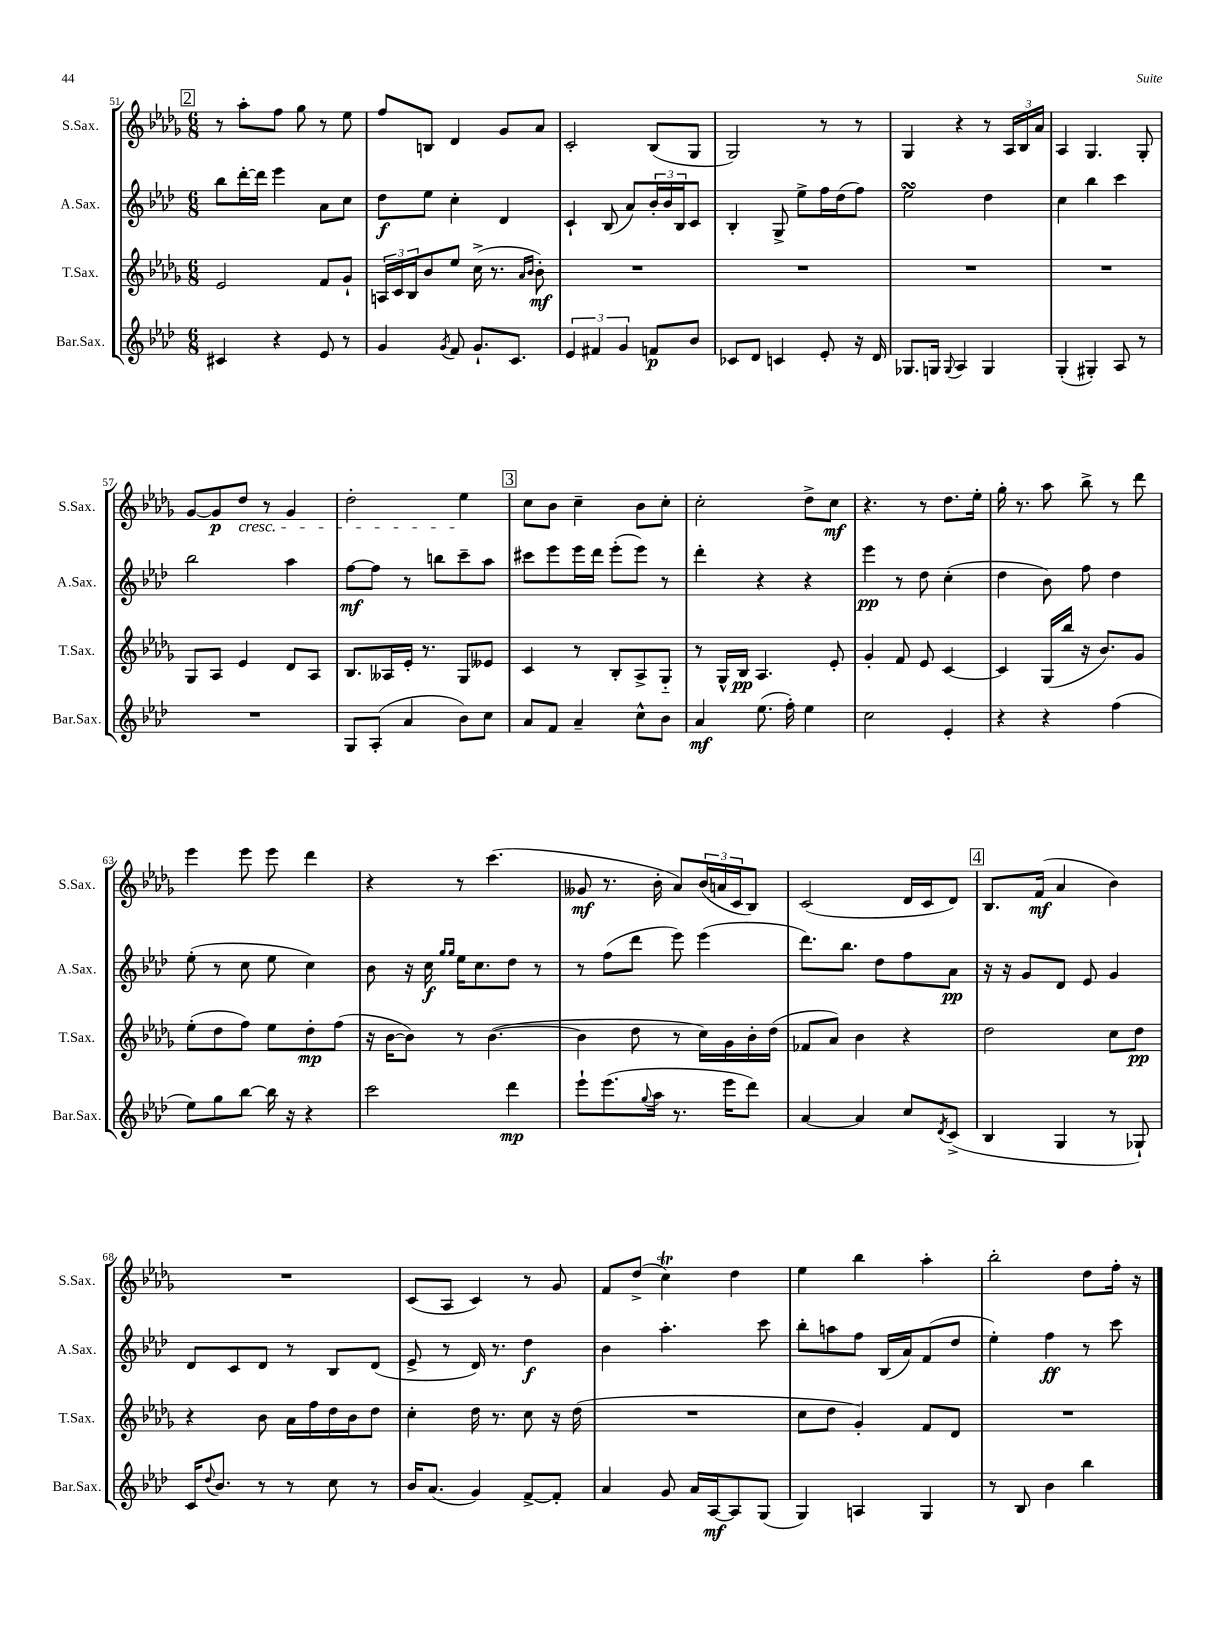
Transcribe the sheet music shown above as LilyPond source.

<<
\new StaffGroup <<
\new Staff = "s0" \with { instrumentName = "S.Sax." shortInstrumentName = "S.Sax." } {
    \clef treble \key des \major \numericTimeSignature \time 6/8
    \mark \markup { \box "2" } r8 aes''8-. f''8 ges''8 r8 ees''8 |
    f''8 b8 des'4 ges'8 aes'8 |
    c'2-. bes8( ges8 |
    ges2) r8 r8 |
    ges4 r4 r8 \tuplet 3/2 { aes16 bes16 aes'16 } |
    aes4 ges4. ges8-. |
    ges'8~ ges'8\p des''8\cresc r8 ges'4 |
    des''2-. ees''4\! |
    \mark \markup { \box "3" } c''8 bes'8 c''4-- bes'8 c''8-. |
    c''2-. des''8-> c''8\mf |
    r4. r8 des''8. ees''16-. |
    ges''16-. r8. aes''8 bes''8-> r8 des'''8 |
    ees'''4 ees'''8 ees'''8 des'''4 |
    r4 r8 c'''4.( |
    geses'8\mf r8. bes'16-. aes'8) \tuplet 3/2 { bes'16( a'16 c'16 } bes8) |
    c'2( des'16 c'16 des'8) |
    \mark \markup { \box "4" } bes8. f'16\mf( aes'4 bes'4) |
    R2. |
    c'8( aes8 c'4) r8 ges'8 |
    f'8 des''8->( c''4\trill) des''4 |
    ees''4 bes''4 aes''4-. |
    bes''2-. des''8 f''16-. r16 \bar "|." |
}
\new Staff = "s1" \with { instrumentName = "A.Sax." shortInstrumentName = "A.Sax." } {
    \clef treble \key aes \major \numericTimeSignature \time 6/8
    \mark \markup { \box "2" } bes''8 des'''16~-. des'''16 ees'''4 aes'8 c''8 |
    des''8\f ees''8 c''4-. des'4 |
    c'4-! bes8( aes'8) \tuplet 3/2 { bes'16-. bes'16 bes16 } c'8 |
    bes4-. g8-> ees''8-> f''16 des''16( f''8) |
    ees''2\turn des''4 |
    c''4 bes''4 c'''4 |
    bes''2 aes''4 |
    f''8~\mf f''8 r8 b''8 c'''8-- aes''8 |
    \mark \markup { \box "3" } cis'''8 ees'''8 ees'''16 des'''16 ees'''8-.( ees'''8) r8 |
    des'''4-. r4 r4 |
    ees'''4\pp r8 des''8 c''4-.( |
    des''4 bes'8) f''8 des''4 |
    ees''8-.( r8 c''8 ees''8 c''4) |
    bes'8 r16 c''16\f \grace { g''16 g''16 } ees''16 c''8. des''8 r8 |
    r8 f''8( des'''8 ees'''8) ees'''4( |
    des'''8.) bes''8. des''8 f''8 aes'8\pp |
    \mark \markup { \box "4" } r16 r16 g'8 des'8 ees'8 g'4 |
    des'8 c'8 des'8 r8 bes8 des'8( |
    ees'8-> r8 des'16) r8. des''4\f |
    bes'4 aes''4.-. c'''8 |
    bes''8-. a''8 f''8 bes16( aes'16) f'8( des''8 |
    ees''4-.) f''4\ff r8 c'''8 \bar "|." |
}
\new Staff = "s2" \with { instrumentName = "T.Sax." shortInstrumentName = "T.Sax." } {
    \clef treble \key des \major \numericTimeSignature \time 6/8
    \mark \markup { \box "2" } ees'2 f'8 ges'8-! |
    \tuplet 3/2 { a16 c'16 bes16 } bes'8 ees''8 c''16->( r8. \grace { aes'16 bes'16 } bes'8-.\mf) |
    R2. |
    R2. |
    R2. |
    R2. |
    ges8 aes8 ees'4 des'8 aes8 |
    bes8. aeses16 ees'16-. r8. ges8 eeses'8 |
    \mark \markup { \box "3" } c'4 r8 bes8-. aes8-> ges8-_ |
    r8 ges16-^ bes16\pp aes4. ees'8-. |
    ges'4-. f'8 ees'8 c'4~ |
    c'4 ges16( bes''16 r16 bes'8.) ges'8 |
    ees''8-.( des''8 f''8) ees''8 des''8-.\mp f''8( |
    r16 bes'16~ bes'8) r8 bes'4.~( |
    bes'4 des''8 r8 c''16) ges'16 bes'16-. des''16( |
    fes'8 aes'8) bes'4 r4 |
    \mark \markup { \box "4" } des''2 c''8 des''8\pp |
    r4 bes'8 aes'16 f''16 des''16 bes'16 des''8 |
    c''4-. des''16 r8. c''8 r16 des''16( |
    R2. |
    c''8 des''8 ges'4-.) f'8 des'8 |
    R2. \bar "|." |
}
\new Staff = "s3" \with { instrumentName = "Bar.Sax." shortInstrumentName = "Bar.Sax." } {
    \clef treble \key aes \major \numericTimeSignature \time 6/8
    \mark \markup { \box "2" } cis'4 r4 ees'8 r8 |
    g'4 \acciaccatura { g'8 } f'8 g'8.-! c'8. |
    \tuplet 3/2 { ees'4 fis'4 g'4 } f'8\p bes'8 |
    ces'8 des'8 c'4 ees'8-. r16 des'16 |
    ges8. g16 \appoggiatura { g8 } aes4 g4 |
    g4-.( gis4-.) aes8 r8 |
    R2. |
    g8 aes8-.( aes'4 bes'8) c''8 |
    \mark \markup { \box "3" } aes'8 f'8 aes'4-- c''8-^ bes'8 |
    aes'4\mf ees''8.( f''16-.) ees''4 |
    c''2 ees'4-. |
    r4 r4 f''4( |
    ees''8) g''8 bes''8~ bes''16 r16 r4 |
    c'''2 des'''4\mp |
    ees'''8-! ees'''8.( \appoggiatura { g''8 } aes''16 r8. ees'''16 des'''8) |
    aes'4~ aes'4 c''8 \acciaccatura { des'8 } c'8->( |
    \mark \markup { \box "4" } bes4 g4 r8 ges8-!) |
    c'16 \appoggiatura { des''8 } bes'8. r8 r8 c''8 r8 |
    bes'16 aes'8.( g'4) f'8~-> f'8-. |
    aes'4 g'8 aes'16 aes16~\mf aes8 g8( |
    g4) a4 g4 |
    r8 bes8 bes'4 bes''4 \bar "|." |
}
>>
>>
\layout { \context { \Score currentBarNumber = #51 } }
